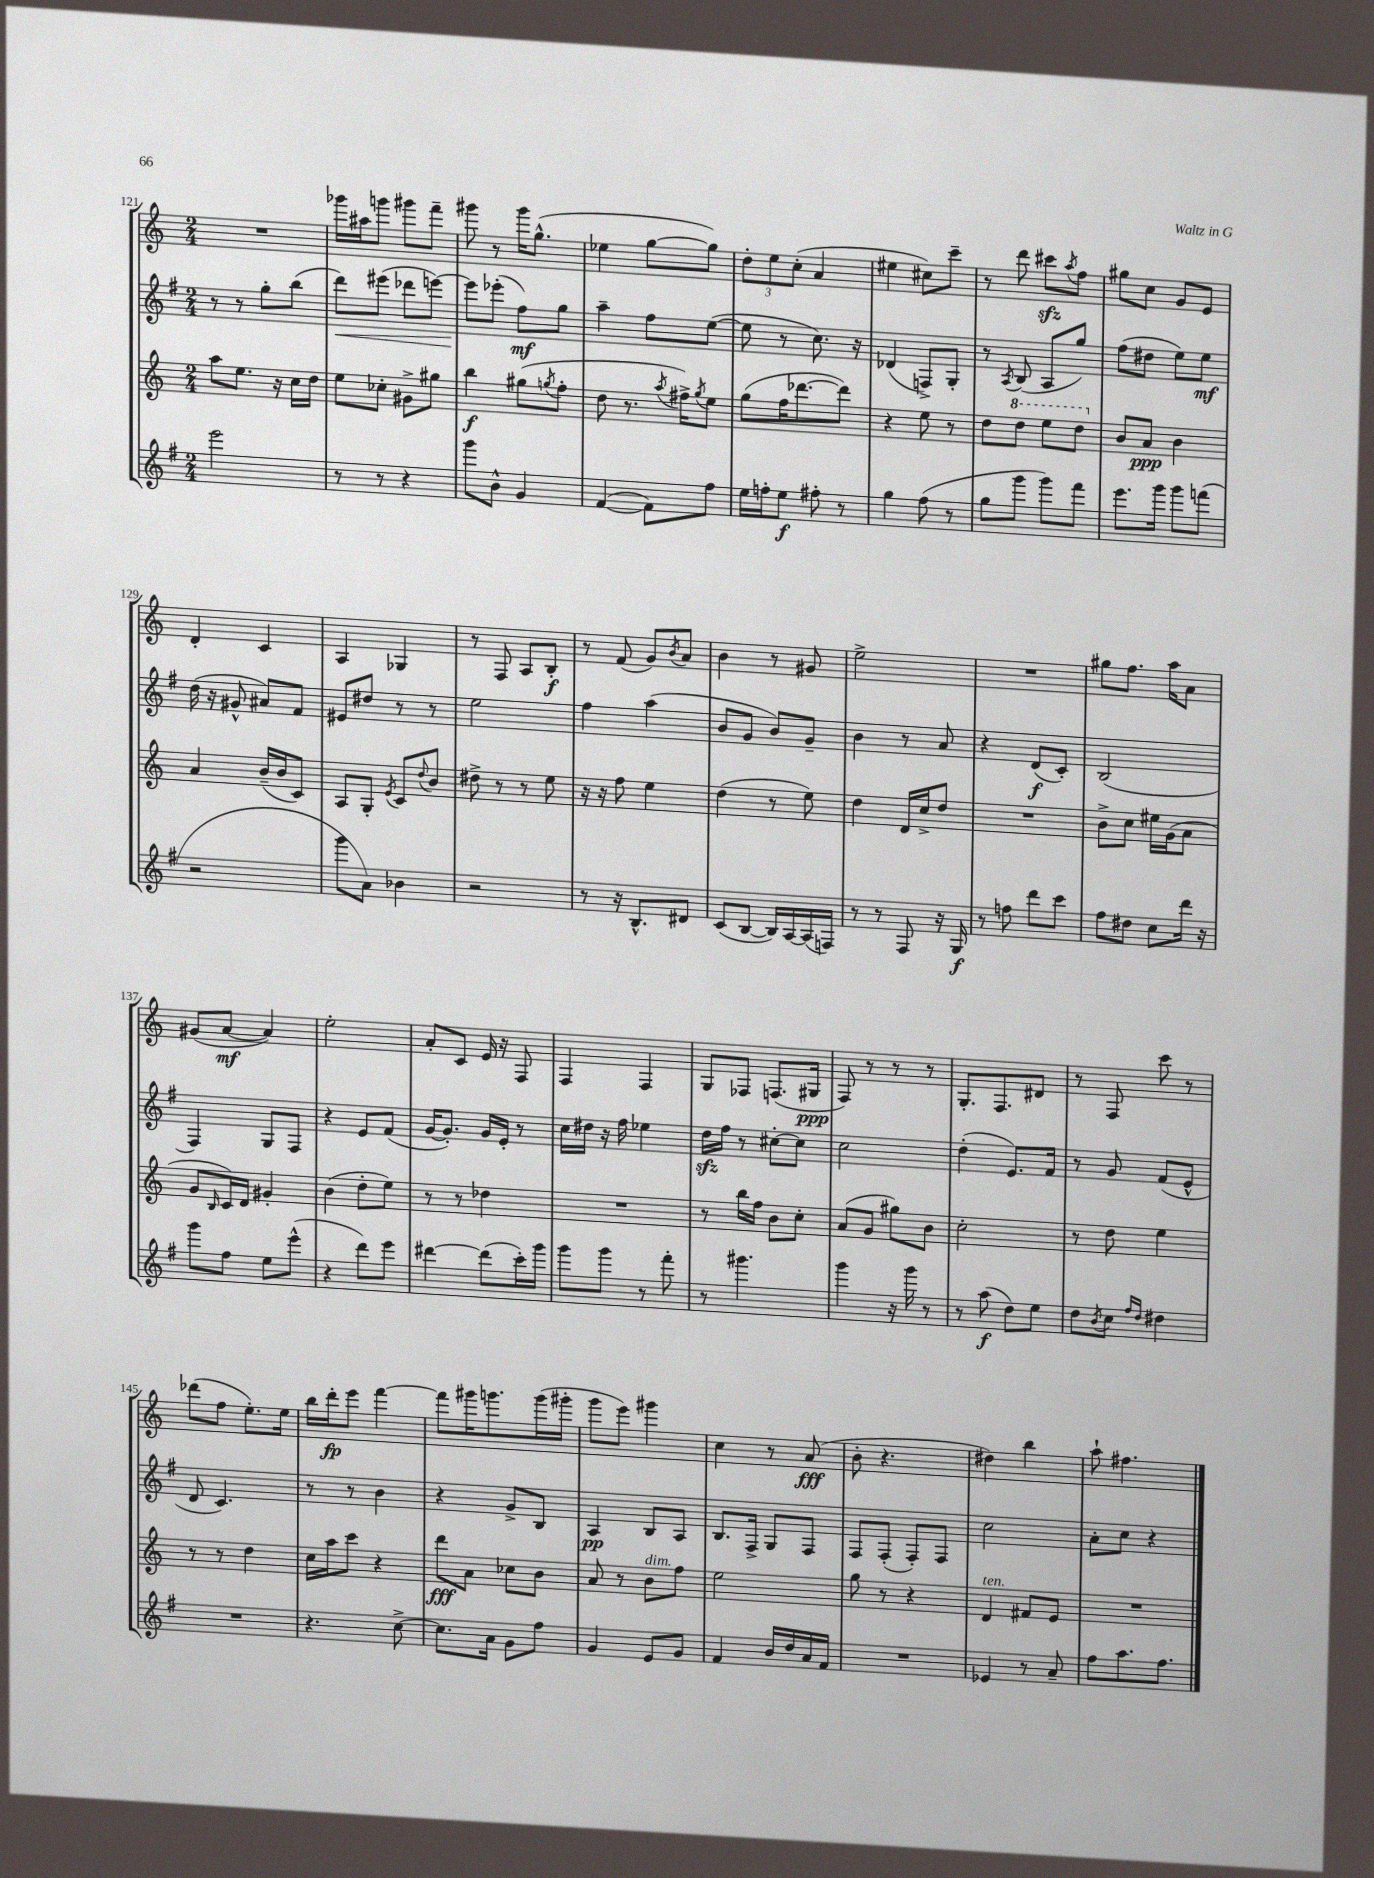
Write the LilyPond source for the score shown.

<<
\new StaffGroup <<
\new Staff = "s0" {
    \clef treble \key c \major \numericTimeSignature \time 2/4
    R2 |
    ges'''16 ais''16 g'''8 gis'''8 f'''8-- |
    gis'''8 r8 gis'''16 g''8.-^( |
    ees''4 g''8~ g''8) |
    \tuplet 3/2 { d''8-. e''8 c''8-.( } a'4 |
    eis''4 cis''8) c'''8-- |
    r8 d'''8 cis'''8\sfz \acciaccatura { a''8 } f''8 |
    gis''8 c''8 g'8 e'8 |
    d'4-. c'4 |
    a4 ges4 |
    r8 f8 a8 b8-.\f |
    r8 f'8( g'8) \acciaccatura { b'8 } a'8 |
    b'4 r8 gis'8 |
    e''2-> |
    R2 |
    gis''8 f''8. a''16 a'8 |
    gis'8( a'8~\mf a'4) |
    e''2-. |
    a'8-. c'8 e'16 r16 f8 |
    f4 f4 |
    g8 fes8 f8.( gis16\ppp |
    f8) r8 r8 r8 |
    g8.-. f8. dis'8 |
    r8 f8 c'''8 r8 |
    des'''8( f''8 e''8.-.) e''16 |
    b''16 d'''16-.\fp e'''8 f'''4~ |
    f'''8 gis'''16 g'''8. g'''16( gis'''16-. |
    g'''8 e'''8) gis'''4 |
    c''4 r8 a'8\fff( |
    b'8-. r4. |
    dis''4) b''4 |
    a''8-! fis''4. \bar "|." |
}
\new Staff = "s1" {
    \clef treble \key g \major \numericTimeSignature \time 2/4
    r8 r8 g''8-. b''8( |
    d'''8\<) eis'''8( des'''8 e'''8~) |
    e'''8\! ees'''8-.( fis''8\mf) g''8 |
    a''4-- fis''8 e''8~( |
    e''8 r8 c''8.) r16 |
    des'4( f8->) g8-. |
    r8 \acciaccatura { a8 } b8( a8 g''8) |
    fis''8( dis''8 e''8) e''8\mf |
    d''16( r16 gis'8-^ ais'8) fis'8 |
    eis'8 dis''8 r8 r8 |
    e''2 |
    fis''4 a''4( |
    b'8 g'8 b'8) g'8-- |
    b'4 r8 a'8 |
    r4 d'8\f( c'8-.) |
    b2( |
    fis4) g8 fis8 |
    r4 e'8 fis'8( |
    g'16~ g'8.-.) g'16 e'16-. r8 |
    c''16 dis''16 r16 fis''16 ees''4 |
    d''16\sfz fis''16 r8 cis''8~-. cis''8 |
    c''2 |
    d''4-.( e'8.) fis'16 |
    r8 g'8 fis'8( e'8-^ |
    d'8 c'4.) |
    r8 r8 b'4 |
    r4 g'8-> b8 |
    a4\pp b8 a8 |
    b8. fis16-> g8 fis8 |
    fis8 fis8-.( fis8-.) fis8 |
    c''2 |
    a'8-. c''8 r4 \bar "|." |
}
\new Staff = "s2" {
    \clef treble \key c \major \numericTimeSignature \time 2/4
    a''8 e''8. r16 c''16 d''16 |
    e''8 ces''8-. gis'8-> gis''8 |
    b''4\f gis''8( \acciaccatura { g''8 } f''8-. |
    d''8 r8. \acciaccatura { a''8 } fis''16->) \acciaccatura { g''8 } e''8 |
    g''8( f''16 des'''8.~ des'''8) |
    r4 e''8 r8 |
    d''8 \ottava #1 d'''8 e'''8 d'''8 \ottava #0 |
    b'8 a'8\ppp b'4 |
    a'4 b'16--( b'16 c'8) |
    a8 g8-. \acciaccatura { e'8 } c'8 \appoggiatura { d''8 } b'8 |
    dis''8-> r8 r8 e''8 |
    r16 r16 f''8 e''4 |
    d''4( r8 e''8) |
    d''4 d'16 c''16-> d''8 |
    R2 |
    b'8-> c''8 eis''16 g'16( a'8 |
    g'8 \grace { b16 } c'16) d'16 gis'4-. |
    b'4( d''8-. e''8) |
    r8 r8 des''4 |
    R2 |
    r8 b''16 f''16 b'8 c''8-. |
    a'8( g'8 gis''8) b'8 |
    c''2-. |
    r8 d''8 e''4 |
    r8 r8 d''4 |
    c''16 a''16 c'''8 r4 |
    d'''8\fff a'8 ces''8 b'8 |
    a'8 r8 b'8^\markup { \italic "dim." } f''8 |
    e''2 |
    g''8 r8 r4 |
    d'4^\markup { \italic "ten." } fis'8 e'8 |
    R2 \bar "|." |
}
\new Staff = "s3" {
    \clef treble \key g \major \numericTimeSignature \time 2/4
    e'''2 |
    r8 r8 r4 |
    g'''8 b'8-^ g'4 |
    fis'4~( fis'8) fis''8 |
    e''16 f''16-. e''8\f fis''8-. r8 |
    g''4 fis''8( r8 |
    g''8 g'''8 g'''8) fis'''8 |
    e'''8. g'''16 g'''8 f'''8( |
    r2 |
    g'''8 a'8) bes'4 |
    r2 |
    r8 r16 b8.-^ dis'8 |
    c'8( b8~ b16) a16~ a16( f16) |
    r8 r8 fis8 r16 g16\f |
    r8 f''8 d'''8 c'''8 |
    fis''8 dis''8 c''8 d'''16 r16 |
    g'''8 fis''8 e''8 e'''8-^( |
    r4 d'''8) e'''8 |
    dis'''4~ dis'''8( c'''16-.) g'''16 |
    g'''8 g'''8 r8 fis'''8-. |
    r8 gis'''4. |
    g'''4 r16 g'''16 r8 |
    r8 a''8\f( d''8) e''8 |
    d''8 \acciaccatura { b'8 } c''8 \grace { fis''16 d''16 } dis''4 |
    R2 |
    r4. c''8~-> |
    c''8. a'16 g'8 fis''8 |
    g'4 e'8 g'8 |
    fis'4 b'16 d''16 a'16 fis'16 |
    R2 |
    ees'4 r8 a'8-- |
    fis''8 a''8. fis''8. \bar "|." |
}
>>
>>
\layout { \context { \Score currentBarNumber = #121 } }
